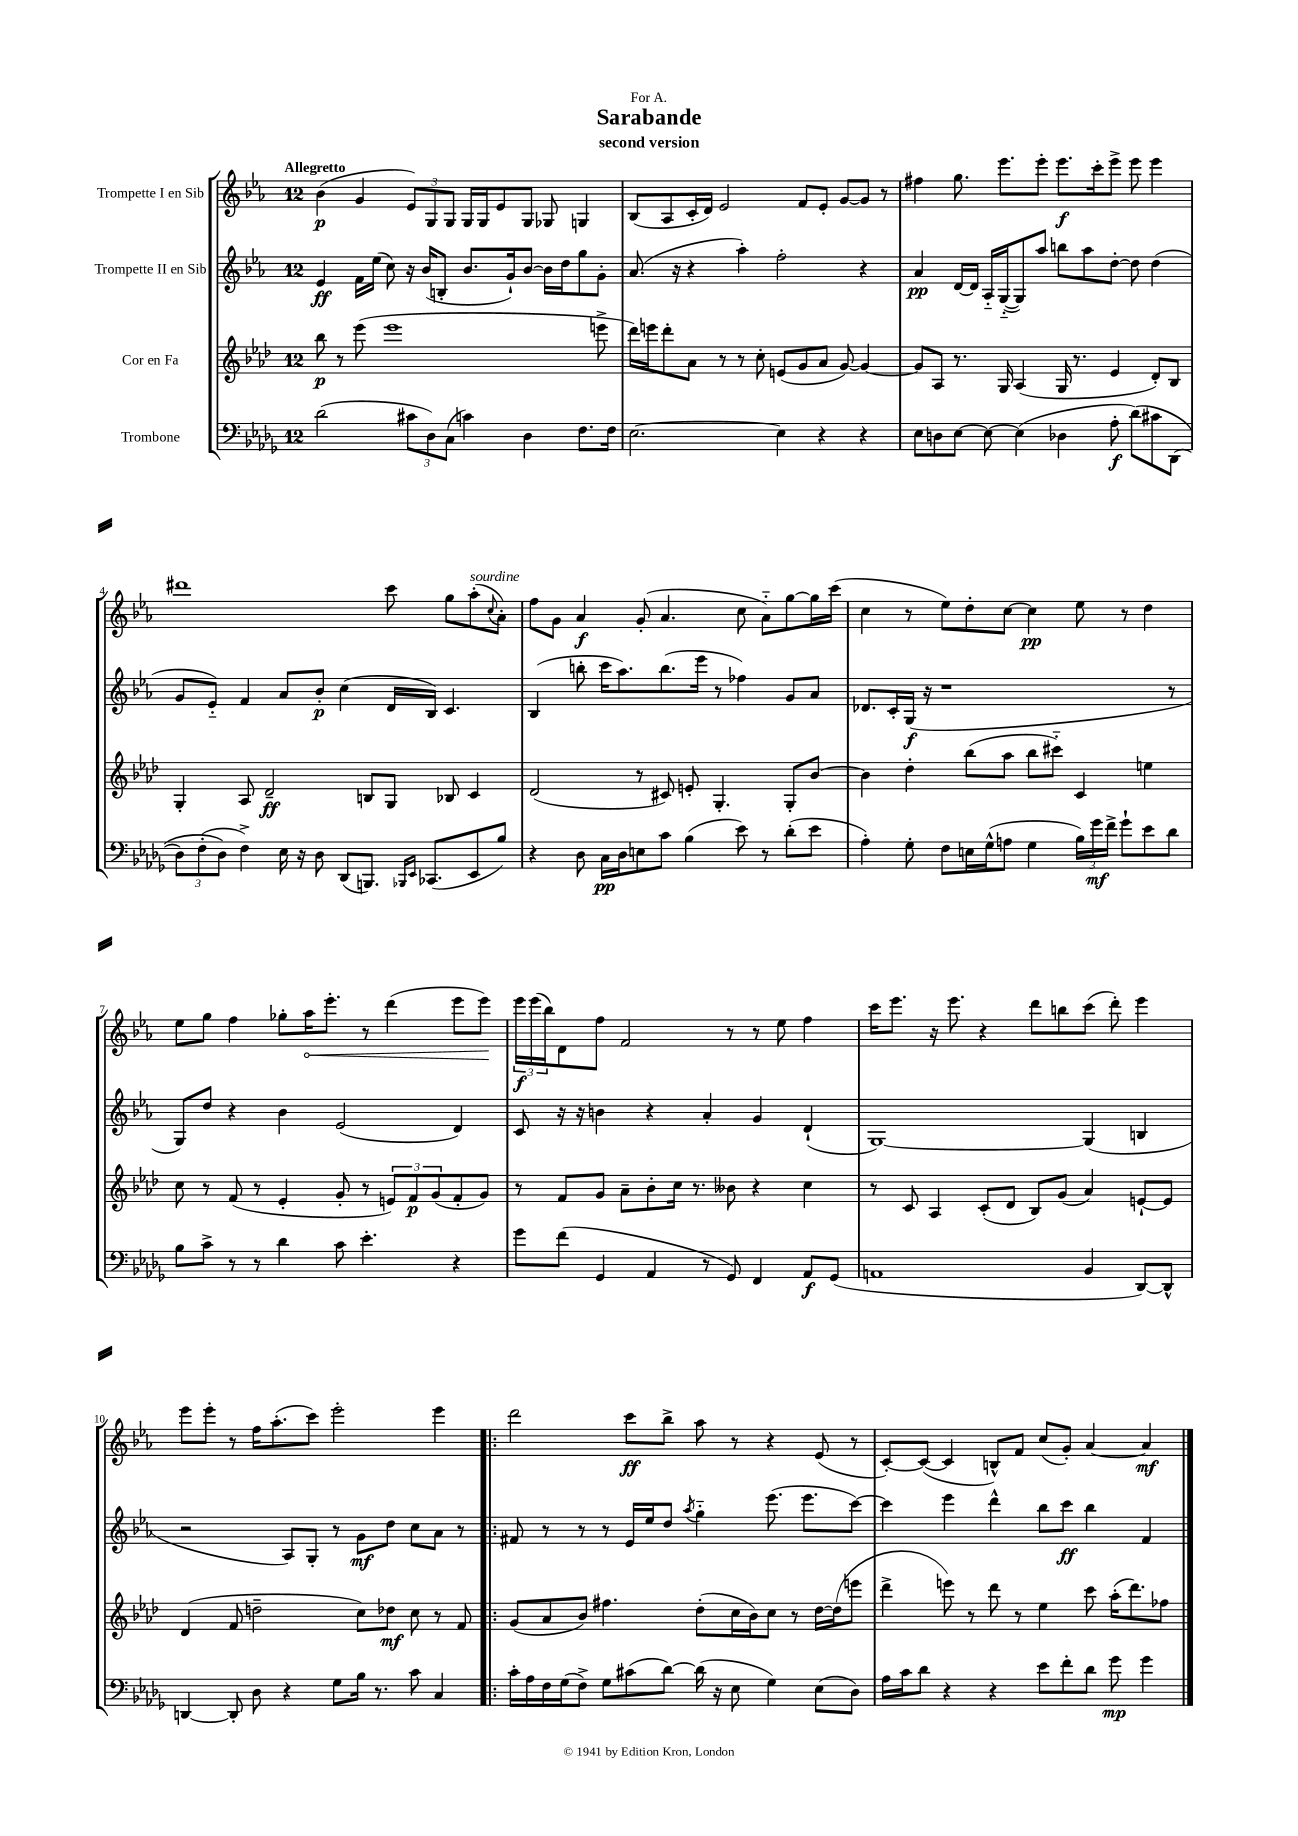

**kern	**dynam	**kern	**dynam	**kern	**dynam	**kern	**dynam
*part4	*part4	*part3	*part3	*part2	*part2	*part1	*part1
*staff4	*staff4	*staff3	*staff3	*staff2	*staff2	*staff1	*staff1
*I"Trombone	*	*I"Cor en Fa	*	*I"Trompette II en Sib	*	*I"Trompette I en Sib	*
*clefF4	*	*clefG2	*	*clefG2	*	*clefG2	*
*k[b-e-a-d-g-]	*	*k[b-e-a-d-]	*	*k[b-e-a-]	*	*k[b-e-a-]	*
*M12/8	*	*M12/8	*	*M12/8	*	*M12/8	*
=1	=1	=1	=1	=1	=1	=1	=1
!	!	!	!	!	!	!LO:TX:a:B:t=Allegretto	!
(2d-\	.	8bb-\	p	4e-/	ff	(4b-\	p
.	.	8r	.	.	.	.	.
.	.	(8eee-\	.	16f\LL	.	4g/	.
.	.	.	.	(16ee-\JJ	.	.	.
.	.	1eee-	.	8cc\)	.	.	.
12c#X\L	.	.	.	16r	.	12e-/L)	.
.	.	.	.	(16b-/KL	.	.	.
12D-\)	.	.	.	.	.	12G/	.
.	.	.	.	8Bn'/J	.	.	.
(12C\J	.	.	.	.	.	12G/J	.
4cn\)	.	.	.	8.b-/L	.	16G/LL	.
.	.	.	.	.	.	16G/J	.
.	.	.	.	.	.	8e-/	.
.	.	.	.	16g`/k)	.	.	.
4D-\	.	.	.	[8b-/J	.	8G/J	.
.	.	.	.	16b-\LL]	.	8G-X/	.
.	.	.	.	16dd\J	.	.	.
8.F\L	.	.	.	8gg\	.	4Gn/	.
.	.	8eeen^\	.	8g'\J	.	.	.
16F\Jk	.	.	.	.	.	.	.
=2	=2	=2	=2	=2	=2	=2	=2
[2.E-\	.	16ddd-\LL)	.	(8.a-/	.	(8B-/L	.
.	.	16eeen\J	.	.	.	.	.
.	.	8ddd-'\	.	.	.	8A-/	.
.	.	.	.	16r	.	.	.
.	.	8a-\J	.	4r	.	16c'/L	.
.	.	.	.	.	.	16d/JJ)	.
.	.	8r	.	.	.	2e-/	.
.	.	8r	.	4aa-'\)	.	.	.
.	.	8cc'\	.	.	.	.	.
4E-\]	.	(8en/L	.	2ff'\	.	.	.
.	.	8g/	.	.	.	8f/L	.
4r	.	8a-/J	.	.	.	8e-'/J	.
.	.	[8g/)	.	.	.	[8g/L	.
4r	.	4g/_	.	4r	.	8g/J]	.
.	.	.	.	.	.	8r	.
=3	=3	=3	=3	=3	=3	=3	=3
8E-\L	.	8g/L]	.	4a-/	pp	4ff#X\	.
8Dn\	.	8A-/J	.	.	.	.	.
[8E-\J	.	8.r	.	[16d/LL	.	8.gg\	.
.	.	.	.	16d/JJ]	.	.	.
8E-\_	.	.	.	16A-/LL	.	.	.
.	.	16G/	.	([16G/J	.	8.eee-\L	.
(4E-\]	.	(4A-/	.	8G/])	.	.	.
.	.	.	.	8aa-/J	.	8eee-'\J	.
4D-X\	.	16G/	.	8bbn\L	.	8.eee-\L	f
.	.	8.r	.	.	.	.	.
.	.	.	.	8aa-\	.	.	.
.	.	.	.	.	.	16ccc'\k	.
8A-'\	f	4e-/	.	[8dd'\J	.	8eee-^\J	.
(8d-\L)	.	.	.	8dd\]	.	8eee-\	.
8c#X\	.	8d-'/L)	.	(4dd\	.	4eee-\	.
(8DD-\J	.	8B-/J	.	.	.	.	.
!!LO:LB:g=z
=4	=4	=4	=4	=4	=4	=4	=4
12D-\L)	.	4G'/	.	8g/L	.	1ddd#X	.
(12F'\	.	.	.	.	.	.	.
.	.	.	.	8e-/J)	.	.	.
12D-\J)	.	.	.	.	.	.	.
4F^\)	.	8A-/	.	4f/	.	.	.
.	.	2d-~/	ff	.	.	.	.
16E-\	.	.	.	8a-/L	.	.	.
16r	.	.	.	.	.	.	.
8D-\	.	.	.	8b-'/J	p	.	.
(8DD-/L	.	.	.	(4cc\	.	.	.
8.BBBn/J)	.	8Bn/L	.	.	.	.	.
.	.	8G/J	.	16d/LL	.	8ccc\	.
16qqBBB-X/LL	.	.	.	.	.	.	.
16qqEE-/JJ	.	.	.	.	.	.	.
(8.CC-X/L	.	.	.	16B-/JJ)	.	.	.
.	.	8B-X/	.	4.c/	.	8gg\L	.
!	!	!	!	!	!	!LO:TX:a:i:t=sourdine	!
8EE-/	.	4c/	.	.	.	(8aa-'\	.
.	.	.	.	.	.	8qqcc/	.
8B-/J)	.	.	.	.	.	8a-'\J)	.
=5	=5	=5	=5	=5	=5	=5	=5
4r	.	(2d-/	.	(4B-/	.	8ff\L	.
.	.	.	.	.	.	8g\J	.
8D-\	.	.	.	8bbn'\	.	4a-/	f
16C\LL	pp	.	.	16ccc\KL	.	.	.
16D-\J	.	.	.	8.aa-\)	.	.	.
8En\	.	8r	.	.	.	(8g'/	.
8c\J	.	8c#X/)	.	(8.bb\	.	4.a-/	.
(4B-\	.	8en'/	.	.	.	.	.
.	.	.	.	16eee-\Jk	.	.	.
.	.	4.G'/	.	8r	.	.	.
8e-\)	.	.	.	4ff-X\)	.	8cc\	.
8r	.	.	.	.	.	8a-\L)	.
(8d-'\L	.	8G'/L	.	8g/L	.	[8gg\	.
8e-\J	.	[8b-/J	.	8a-/J	.	16gg\L]	.
.	.	.	.	.	.	(16ccc\JJ	.
=6	=6	=6	=6	=6	=6	=6	=6
4A-'\)	.	4b-\]	.	8.d-X/L	.	4cc\	.
.	.	.	.	16c'/L	.	.	.
8G-'\	.	4dd-'\	.	(16G/JJ	f	8r	.
.	.	.	.	16r	.	.	.
8F\L	.	.	.	1r	.	8ee-\L)	.
16En\L	.	(8bb-\L	.	.	.	8dd'\	.
(16G-^^\J	.	.	.	.	.	.	.
8An\J	.	8aa-\J	.	.	.	[8cc\J	.
4G-\	.	8bb-\L	.	.	.	4cc\]	pp
.	.	8ccc#X\J)	.	.	.	.	.
24B-\LL)	.	4c/	.	.	.	8ee-\	.
24g-\	mf	.	.	.	.	.	.
24f^\JJ	.	.	.	.	.	.	.
8g-`\L	.	.	.	.	.	8r	.
8e-\	.	4een\	.	.	.	4dd\	.
8d-\J	.	.	.	8r	.	.	.
!!LO:LB:g=z
=7	=7	=7	=7	=7	=7	=7	=7
8B-\L	.	8cc\	.	8G/L)	.	8ee-\L	.
8c^\J	.	8r	.	8dd/J	.	8gg\J	.
8r	.	(8f/	.	4r	.	4ff\	.
8r	.	8r	.	.	.	.	.
4d-\	.	4e-'/	.	4b-\	.	8gg-X'\L	.
!	!	!	!	!	!	!	!LO:HP:b
.	.	.	.	.	.	16aa-\K	<
.	.	.	.	.	.	8.eee-'\J	.
8c\	.	8g'/	.	(2e-/	.	.	.
4.e-'\	.	8r	.	.	.	8r	.
.	.	12en/L)	.	.	.	(4ddd\	.
.	.	12f/	p	.	.	.	.
.	.	(12g/	.	.	.	.	.
4r	.	8f'/	.	4d/)	.	8eee-\L	.
.	.	8g/J)	.	.	.	8eee-\J)	.
.	.	.	.	.	.	.	[
=8	=8	=8	=8	=8	=8	=8	=8
8g-\L	.	8r	.	8c/	.	24eee-\LL	f
.	.	.	.	.	.	(24eee-\	.
.	.	.	.	.	.	24bb-\J)	.
(8f\J	.	8f/L	.	16r	.	8d\	.
.	.	.	.	16r	.	.	.
4GG-/	.	8g/J	.	4bn\	.	8ff\J	.
.	.	8a-~\L	.	.	.	2f/	.
4AA-/	.	8b-'\	.	4r	.	.	.
.	.	16cc\Jk	.	.	.	.	.
.	.	8.r	.	.	.	.	.
8r	.	.	.	4a-'/	.	.	.
8GG-/)	.	8b--X\	.	.	.	8r	.
4FF/	.	4r	.	4g/	.	8r	.
.	.	.	.	.	.	8ee-\	.
8AA-/L	f	4cc\	.	(4d`/	.	4ff\	.
(8GG-/J	.	.	.	.	.	.	.
=9	=9	=9	=9	=9	=9	=9	=9
1AAn	.	8r	.	[1G)	.	16ccc\KL	.
.	.	.	.	.	.	8.eee-\J	.
.	.	8c/	.	.	.	.	.
.	.	4A-/	.	.	.	16r	.
.	.	.	.	.	.	8.eee-\	.
.	.	(8c'/L	.	.	.	4r	.
.	.	8d-/J	.	.	.	.	.
.	.	8B-/L)	.	.	.	8ddd\L	.
.	.	(8g/J	.	.	.	8bbn\	.
4BB-/	.	4a-/)	.	(4G/]	.	(8ccc\J	.
.	.	.	.	.	.	8ddd'\)	.
[8DD-/L)	.	[8en`/L	.	4Bn/	.	4eee-\	.
8DD-^^/J]	.	8e/J]	.	.	.	.	.
!!LO:LB:g=z
=10	=10	=10	=10	=10	=10	=10	=10
[4DDn/	.	(4d-/	.	2r	.	8eee-\L	.
.	.	.	.	.	.	8eee-'\J	.
8DD'/]	.	8f/	.	.	.	8r	.
8D-\	.	2ddn~\	.	.	.	16ff\KL	.
.	.	.	.	.	.	(8.aa-'\	.
4r	.	.	.	8A-/L)	.	.	.
.	.	.	.	8G'/J	.	8ccc\J)	.
8G-\L	.	.	.	8r	.	2eee-'\	.
16B-\Jk	.	8cc\L)	.	8g\L	mf	.	.
8.r	.	.	.	.	.	.	.
.	.	8dd-X\J	mf	8dd\J	.	.	.
8c\	.	8cc\	.	8cc\L	.	.	.
4C/	.	8r	.	8a-\J	.	4eee-\	.
.	.	8f/	.	8r	.	.	.
=11!|:	=11!|:	=11!|:	=11!|:	=11!|:	=11!|:	=11!|:	=11!|:
16c'\LL	.	(8g/L	.	8f#X/	.	2ddd\	.
16A-\	.	.	.	.	.	.	.
16F\	.	8a-/	.	8r	.	.	.
(16G-\J	.	.	.	.	.	.	.
8F^\J)	.	8b-/J)	.	8r	.	.	.
8G-\L	.	4.ff#X\	.	8r	.	.	.
(8c#X\	.	.	.	16e-/LL	.	8ccc\L	ff
.	.	.	.	16ee-/J	.	.	.
[8d-\J)	.	.	.	8dd/J	.	8bb-^\J	.
.	.	.	.	8qaa-/	.	.	.
(16d-\]	.	(8dd-'\L	.	4gg\	.	8aa-\	.
16r	.	.	.	.	.	.	.
8E-\	.	16cc\L	.	.	.	8r	.
.	.	16b-\J)	.	.	.	.	.
4G-\)	.	8cc\J	.	(8.eee-\	.	4r	.
.	.	8r	.	.	.	.	.
.	.	.	.	8.eee-\L	.	.	.
(8E-\L	.	[16dd-\LL	.	.	.	(8e-/	.
.	.	(16dd-\J]	.	.	.	.	.
8D-\J)	.	8eeen\J	.	[8ccc\J)	.	8r	.
=12	=12	=12	=12	=12	=12	=12	=12
16A-\LL	.	4ddd-^\	.	4ccc\]	.	[8c'/L)	.
16c\J	.	.	.	.	.	.	.
8d-\J	.	.	.	.	.	(8c/J_	.
4r	.	8eeen\)	.	4eee-\	.	4c/]	.
.	.	8r	.	.	.	.	.
4r	.	8ddd-\	.	4ddd^^\	.	8Bn^^/L)	.
.	.	8r	.	.	.	8f/J	.
8e-\L	.	4ee-\	.	8bb-\L	.	(8cc/L	.
8f'\	.	.	.	8ccc\J	ff	8g'/J)	.
8d-\J	.	8ccc\	.	4bb-\	.	[4a-/	.
8g-\	mp	(16aa-'\KL	.	.	.	.	.
.	.	8.ddd-\)	.	.	.	.	.
4g-\	.	.	.	4f/	.	4a-/]	mf
.	.	8ff-X\J	.	.	.	.	.
==	==	==	==	==	==	==	==
*-	*-	*-	*-	*-	*-	*-	*-
